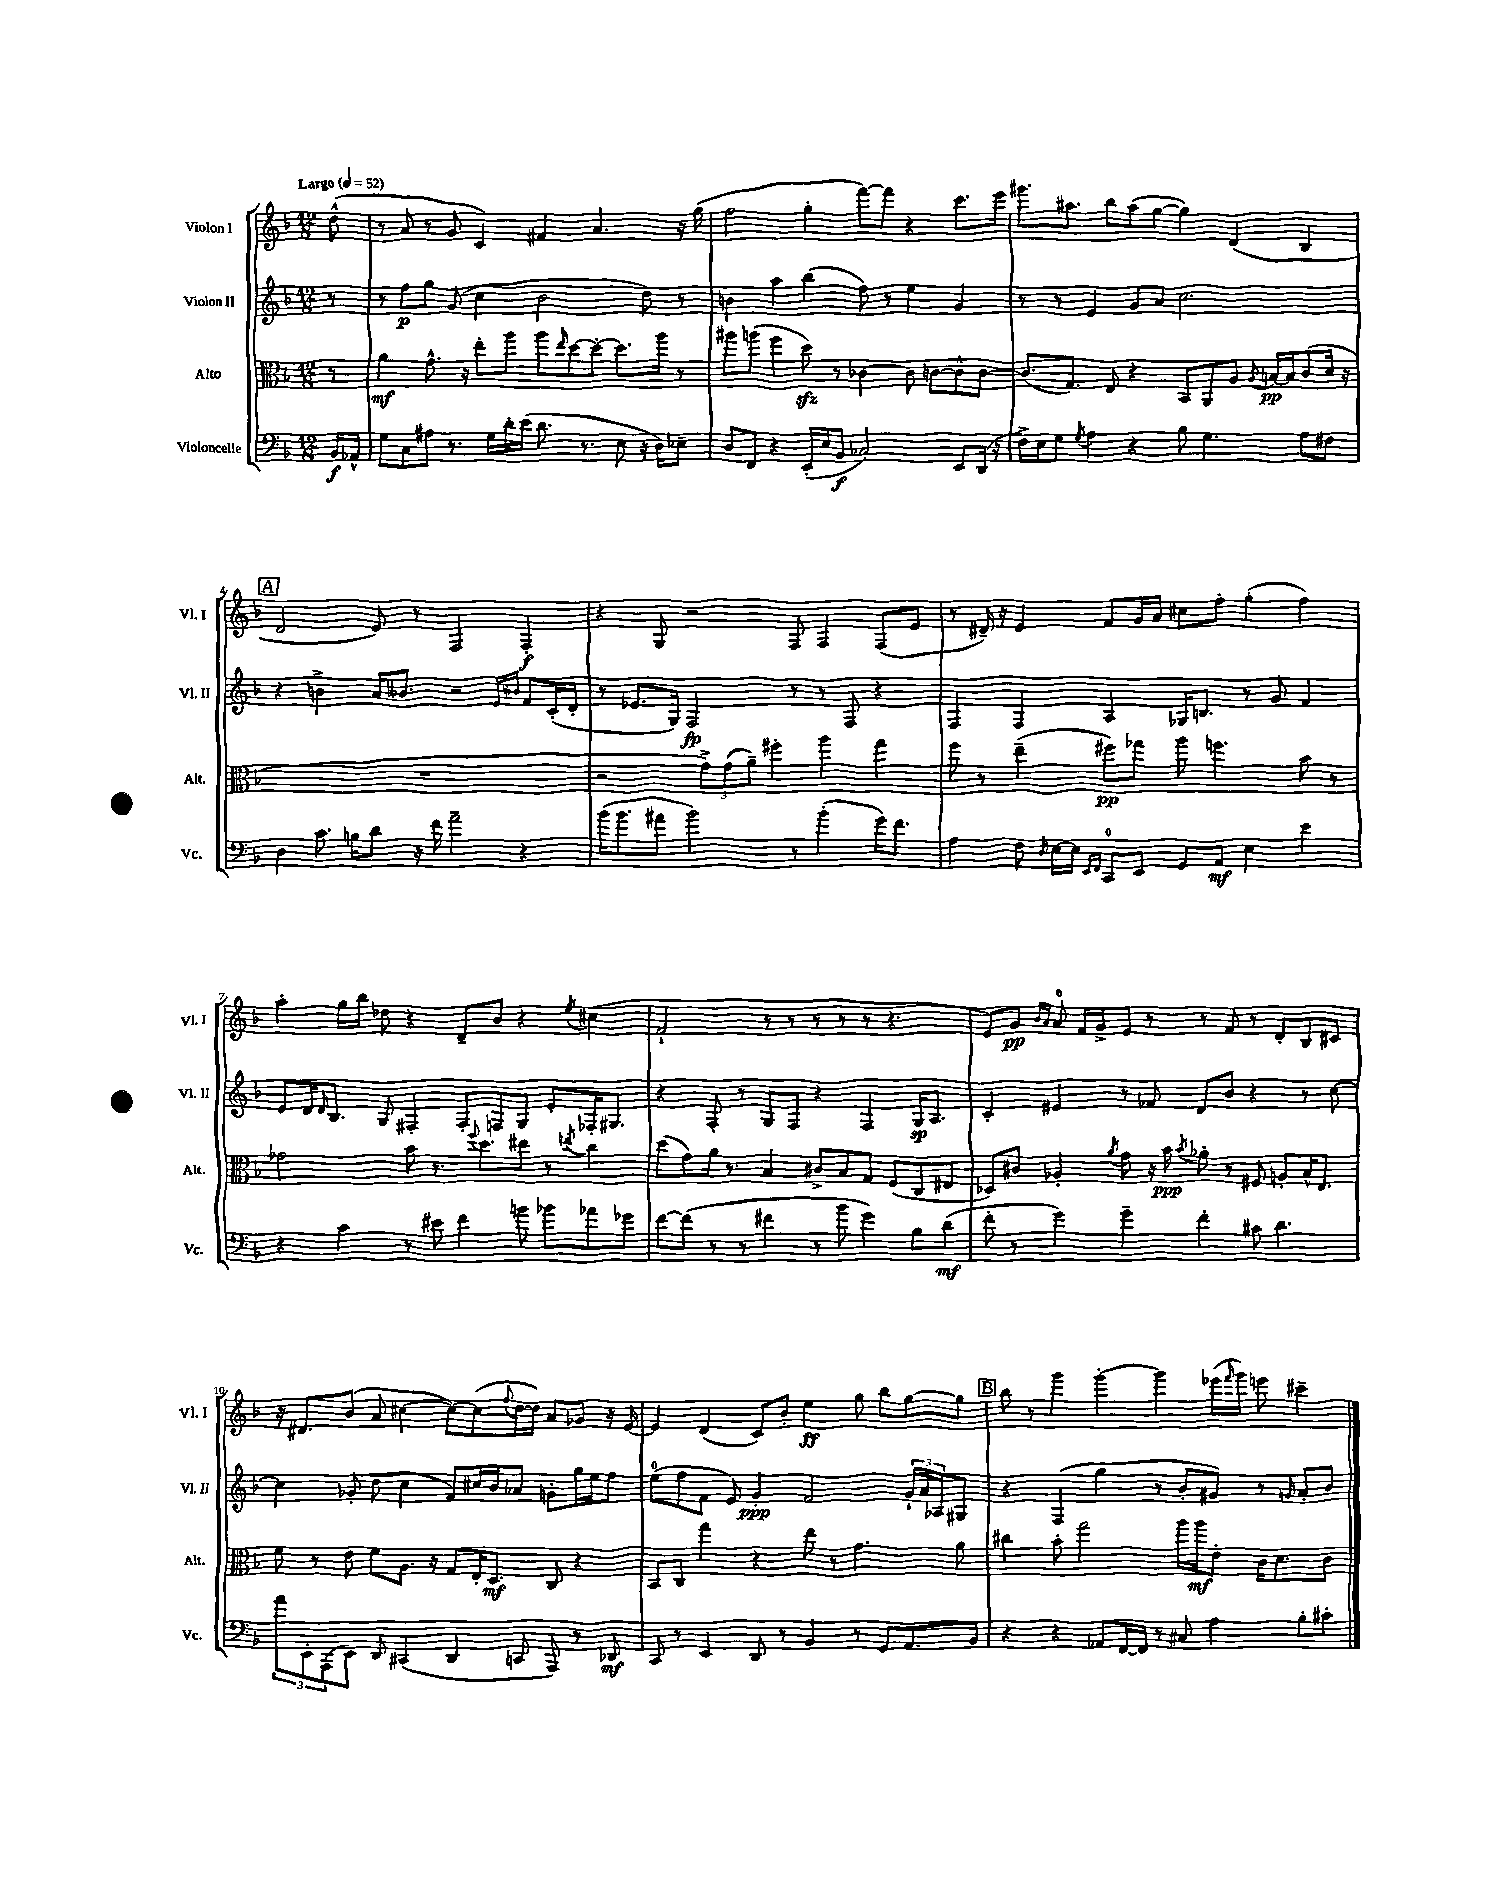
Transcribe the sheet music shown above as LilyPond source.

<<
\new StaffGroup <<
\new Staff = "s0" \with { instrumentName = "Violon I" shortInstrumentName = "Vl. I" } {
    \clef treble \key f \major \numericTimeSignature \time 12/8 \partial 8 \tempo "Largo" 4 = 52
    d''8-^( |
    r8 a'8 r8 g'8 c'4) fis'4 a'4. r16 g''16( |
    f''2 g''4-. f'''8~) f'''8 r4 c'''8. e'''16 |
    gis'''8. ais''8. bes''8 ais''8( g''8~ g''4) d'4( bes4 |
    \mark \markup { \box "A" } d'2 e'8) r8 f2 f4-.\f |
    r4 g8 r2 f8 f4 f8( e'8 |
    r8 dis'16--) r16 e'4 f'8 g'16 a'16 cis''8 f''8-. g''4-.( f''4) |
    a''4-. g''16 bes''16 des''8 r4 d'8-- bes'8 r4 \acciaccatura { e''8 } cis''4( |
    f'2-! r8 r8 r8 r8 r8 r4. |
    e'8) g'8\pp \grace { bes'16 a'16 } a'8-0 f'16 g'16-> e'8 r8 r8 f'8 r8 d'8-. bes8 cis'8 |
    r16 dis'8. bes'8( a'8 cis''4~ cis''8~) cis''8( \appoggiatura { f''8 } d''16~ d''16) a'8 ges'8 r16 e'16~ |
    e'4 d'4( c'8) bes'8-. e''4\ff g''8 bes''8 g''8~ g''8 |
    \mark \markup { \box "B" } bes''8 r8 g'''4 g'''4~-. g'''4 ees'''16( \grace { f'''16 } g'''16) e'''8 cis'''4-- \bar "|." |
}
\new Staff = "s1" \with { instrumentName = "Violon II" shortInstrumentName = "Vl. II" } {
    \clef treble \key f \major \numericTimeSignature \time 12/8 \partial 8
    r8 |
    r8 f''8\p g''8 g'8( c''4 bes'2 d''8) r8 |
    b'4 a''4 bes''4( f''8) r8 e''4 g'4 |
    r8 r8 e'4 g'8 a'8 c''2. |
    \mark \markup { \box "A" } r4 b'4-> a'16 beses'8. r2 \grace { e'16 bes'16 } f'8 c'16-.( d'16-. |
    r8 ees'8. g16) f2\fp r8 r8 f8 r4 |
    f4 f4 a4 ges16 b8. r8 g'8 f'4 |
    e'8 d'16 \grace { d'16 } bes8. g8 fis4-. fis8-. f8 g8 e'8-. fes16-. gis8. |
    r4 f8-. r8 g8 f8 r4 f4 g16\sp a8. |
    c'4-. eis'4 r8 fes'8 d'8 bes'8 r4 r8 c''8~ |
    c''4 ges'8-.( d''8 c''4 f'8) cis''16 bes'16 aes'8 g'8-. g''16 e''16 f''8 |
    e''8-0( f''8 f'8 e'8) g'4-.\ppp f'2 \tuplet 3/2 { g'16-! a'16 aes16 } gis8 |
    \mark \markup { \box "B" } r4 f4( g''4 r8 bes'8-. gis'8) r8 \grace { g'16 } a'8-. bes'8 \bar "|." |
}
\new Staff = "s2" \with { instrumentName = "Alto" shortInstrumentName = "Alt." } {
    \clef alto \key f \major \numericTimeSignature \time 12/8 \partial 8
    r8 |
    a'4\mf g'8.-^ r16 e''8-. a''8 a''8 \grace { e''16 } d''8~ d''8~-. d''8. a''16 r8 |
    ais''8 a''8( f''4 d''8\sfz) r8 ces'4~ ces'8 c'8~ c'8-^ c'8~ |
    c'8.( g8.) e8 r4 bes,8 a,8 a8 \acciaccatura { a8 } b16~\pp b16 c'8( d'16 r16 |
    \mark \markup { \box "A" } R1. |
    r2 \tuplet 3/2 { g'8->) g'8( a'8--) } fis''4-. a''4 g''4 |
    f''8 r8 e''4--( fis''8\pp) ges''8 a''8 f''4. bes'8 r8 |
    ges'2 bes'8 r8. \appoggiatura { f''8 } d''8. eis''8 r8 \acciaccatura { e''8 } c''4 |
    d''8( g'8) a'16 r8. bes4 cis'8-> bes8 g8 f8( c8 eis8 |
    des8) cis'8 aes4-. \acciaccatura { a'8 } g'8 r16 bes'16\ppp \acciaccatura { bes'8 } aes'8-. r8 fis8 a8-. bes16-^ e8. |
    f'8 r8 e'8 f'8 a8. r16 g8 e16-. d8.\mf c8 r4 |
    bes,8 c8 g''4 r4 e''8 r8 g'4. a'8 |
    \mark \markup { \box "B" } cis''4 bes'8-. g''2 a''16 a''16\mf e'8-. c'16 d'8. c'8 \bar "|." |
}
\new Staff = "s3" \with { instrumentName = "Violoncelle" shortInstrumentName = "Vc." } {
    \clef bass \key f \major \numericTimeSignature \time 12/8 \partial 8
    bes,16\f aes,16-^ |
    g8 c8 ais8 r8. g16 d'16-. e'16( d'8. r8. e8 r16 d16) ees8-- |
    d8 f,8 r4 e,16-.( e16 bes,8\f ces2) e,8 d,16( r16 |
    f16->) e16 g8 \acciaccatura { g8 } a4 r4 bes8 g4. a8 fis8 |
    \mark \markup { \box "A" } d4 c'8. b16 d'8 r16 f'16 a'2-- r4 |
    bes'16( bes'8. ais'8 bes'2) r8 bes'4-.( g'16) f'8. |
    a4 f8 \grace { d16 } e16~ e16 \grace { e,16 f,16 } c,8-0 e,8 g,8 a,8\mf e4 e'4 |
    r4 c'4 r8 eis'8 f'4 b'8 bes'8 aes'8 ges'8 |
    f'8~ f'8( r8 r8 fis'4 r8 bes'8 g'4) bes8 d'8\mf( |
    f'8-. r8 g'4) g'4-- f'4-. cis'8 d'4. |
    \tuplet 3/2 { a'8 e,8-. a,,8( } e,8) d,8 cis,4( d,4 c,8 a,,8) r8 des,8\mf |
    c,8 r8 e,4 d,8 r8 bes,4 r8 g,8 a,8. bes,16 |
    \mark \markup { \box "B" } r4 r4 aes,8 f,16~ f,16 r8 cis8 a4 bes8-. cis'8-. \bar "|." |
}
>>
>>
